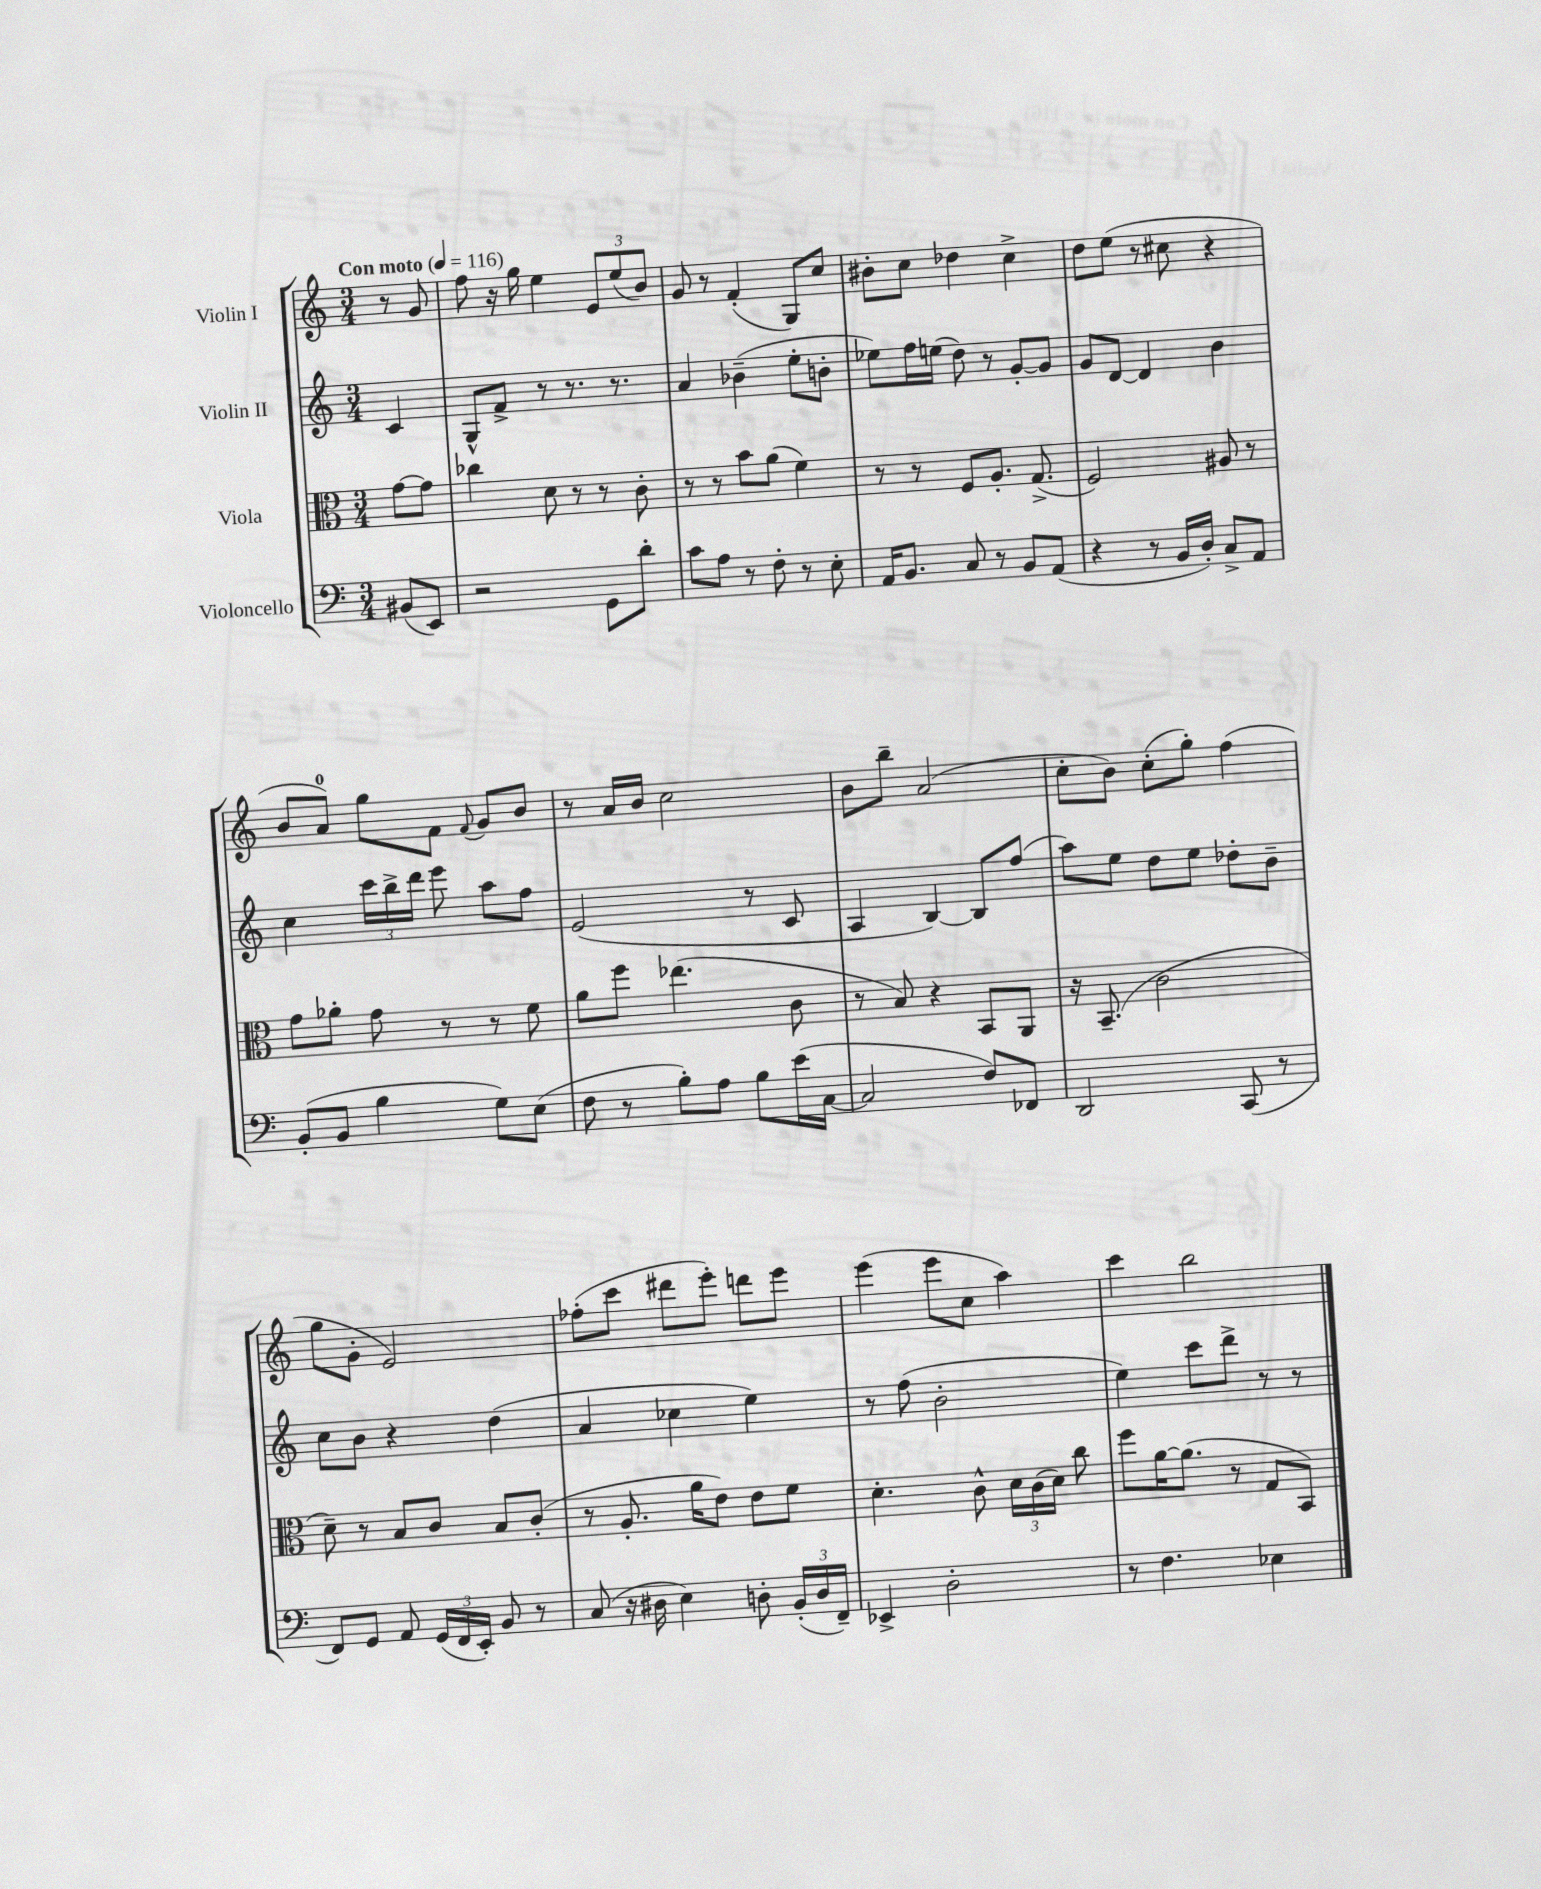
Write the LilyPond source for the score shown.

<<
\new StaffGroup <<
\new Staff = "s0" \with { instrumentName = "Violin I" } {
    \clef treble \key c \major \numericTimeSignature \time 3/4 \partial 4 \tempo "Con moto" 4 = 116
    \autoBeamOff r8 g'8 |
    f''8 r16 g''16 e''4 \tuplet 3/2 { e'8[ e''8( b'8]) } |
    g'8 r8 f'4-.( g8[) c''8] |
    bis'8[-. c''8] des''4 c''4-> |
    d''8[ e''8]( r8 cis''8 r4 |
    b'8[ a'8]-0) g''8[ f'8] \appoggiatura { f'8 } g'8[ b'8] |
    r8 a'16[ b'16] c''2 |
    b'8[ b''8]-- a'2( |
    c''8[-. b'8]) c''8[-.( g''8]-.) f''4( |
    g''8[ g'8]-. e'2) |
    fes''8[-.( c'''8] dis'''8[ e'''8]-.) d'''8[ e'''8] |
    e'''4( e'''8[ c''8] a''4) |
    c'''4 b''2 \bar "|." |
}
\new Staff = "s1" \with { instrumentName = "Violin II" } {
    \clef treble \key c \major \numericTimeSignature \time 3/4 \partial 4
    \autoBeamOff c'4 |
    g8[-^ f'8]-> r8 r8. r8. |
    a'4 bes'4--( e''8[-. b'8]-. |
    ees''8[) f''16 e''16]( d''8) r8 g'8[~-. g'8] |
    g'8[ d'8]~ d'4 b'4 |
    c''4 \tuplet 3/2 { c'''16[ b''16-> d'''16] } e'''8 a''8[ f''8] |
    e'2( r8 c'8 |
    a4 b4~) b8[ f''8]( |
    a''8[) e''8] d''8[ e''8] des''8[-. b'8]-- |
    c''8[ b'8] r4 d''4( |
    a'4 ces''4 e''4) |
    r8 f''8( b'2-. |
    e''4) c'''8[ d'''8]-> r8 r8 \bar "|." |
}
\new Staff = "s2" \with { instrumentName = "Viola" } {
    \clef alto \key c \major \numericTimeSignature \time 3/4 \partial 4
    \autoBeamOff g'8[~ g'8] |
    ces''4 d'8 r8 r8 c'8-. |
    r8 r8 b'8[ a'8]( f'4) |
    r8 r8 f8[ a8.]-. g8.->( |
    f2) ais8 r8 |
    g'8[ aes'8]-. g'8 r8 r8 f'8 |
    a'8[ f''8] ees''4.( c'8 |
    r8 b8) r4 b,8[ a,8] |
    r16 b,8.--( c'2 |
    d'8--) r8 b8[ c'8] b8[ c'8]-.( |
    r8 a8.-. a'16[ e'8]) e'8[ f'8] |
    d'4.-. c'8-^ \tuplet 3/2 { d'16[ c'16( d'16]) } c''8 |
    f''8[ a'16~ a'8.]( r8 g8[ b,8]) \bar "|." |
}
\new Staff = "s3" \with { instrumentName = "Violoncello" } {
    \clef bass \key c \major \numericTimeSignature \time 3/4 \partial 4
    \autoBeamOff bis,8[( e,8]) |
    r2 g,8[ d'8]-. |
    c'8[ a8] r8 f8-. r8 e8-. |
    a,16[ b,8.] c8 r8 b,8[ a,8]( |
    r4 r8 b,16[ d16]-.) c8[-> a,8] |
    b,8[-.( b,8] b4 g8[) e8]( |
    f8 r8 b8[-.) a8] b8[ e'16( c16]~ |
    c2 f8[) fes,8] |
    d,2 c,8( r8 |
    f,8[) g,8] a,8 \tuplet 3/2 { g,16[( f,16 e,16]-.) } b,8 r8 |
    c8( r16 dis16 e4) d8-. \tuplet 3/2 { b,16[-.( d16 f,16]--) } |
    ees,4-> d2-. |
    r8 f4. ees4 \bar "|." |
}
>>
>>
\layout { \context { \Score \remove "Bar_number_engraver" } }
